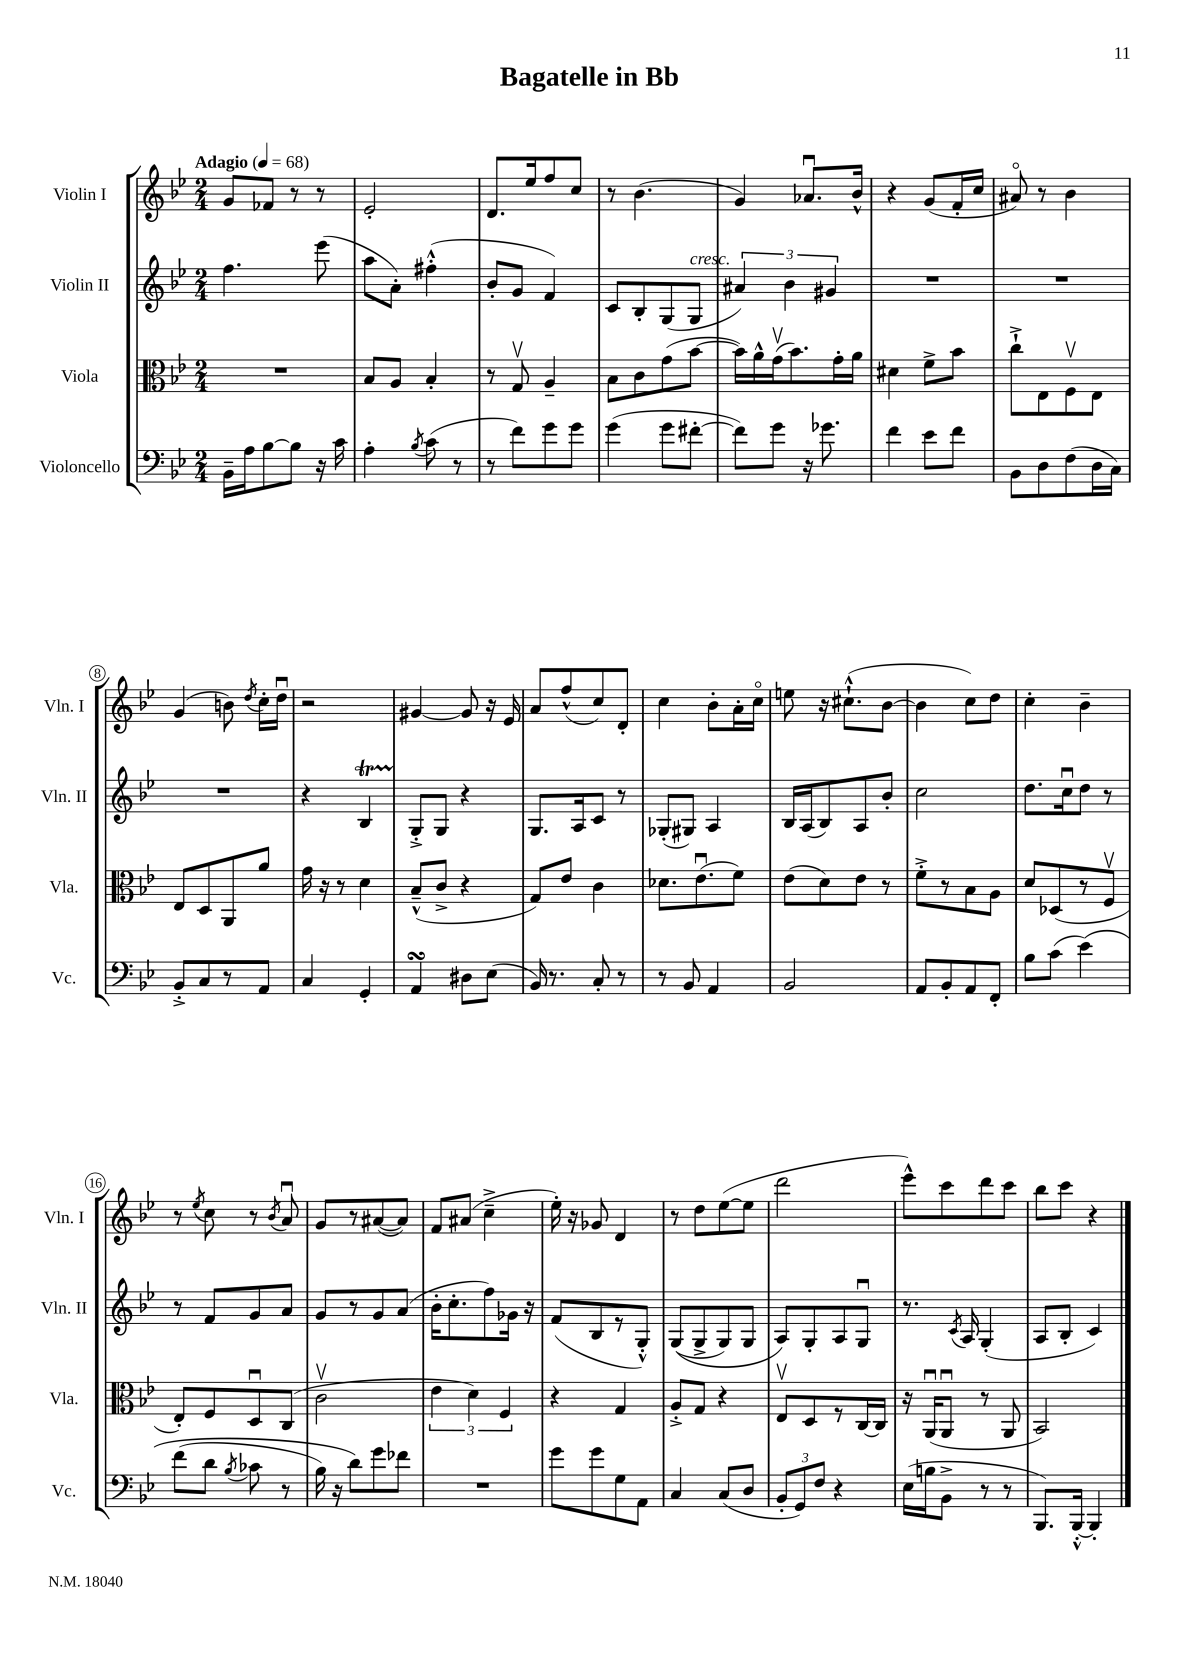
\header { title = "Bagatelle in Bb" }
<<
\new StaffGroup <<
\new Staff = "s0" \with { instrumentName = "Violin I" shortInstrumentName = "Vln. I" } {
    \clef treble \key bes \major \numericTimeSignature \time 2/4 \tempo "Adagio" 4 = 68
    \autoBeamOff g'8[ fes'8] r8 r8 |
    ees'2-. |
    d'8.[ ees''16 f''8 c''8] |
    r8 bes'4.( |
    g'4) aes'8.[\downbow bes'16]-^ |
    r4 g'8[( f'16-. c''16] |
    ais'8\flageolet) r8 bes'4 |
    g'4( b'8) \acciaccatura { d''8 } c''16[-. d''16]\downbow |
    r2 |
    gis'4~ gis'8 r16 ees'16 |
    a'8[ f''8-^( c''8) d'8]-. |
    c''4 bes'8[-. a'16-. c''16]\flageolet |
    e''8 r16 cis''8.[-!-^( bes'8]~ |
    bes'4 c''8[) d''8] |
    c''4-. bes'4-- |
    r8 \acciaccatura { ees''8 } c''8 r8 \acciaccatura { bes'8 } a'8\downbow |
    g'8[ r8 ais'8~( ais'8]) |
    f'8[ ais'8]( c''4---> |
    ees''16-.) r16 ges'8 d'4 |
    r8 d''8[ ees''8~( ees''8] |
    d'''2 |
    ees'''8[-^) c'''8 d'''8 c'''8] |
    bes''8[ c'''8] r4 \bar "|." |
}
\new Staff = "s1" \with { instrumentName = "Violin II" shortInstrumentName = "Vln. II" } {
    \clef treble \key bes \major \numericTimeSignature \time 2/4
    \autoBeamOff f''4. ees'''8( |
    a''8[ a'8]-.) fis''4-.-^( |
    bes'8[-. g'8] f'4) |
    c'8[ bes8-. g8( g8]^\markup { \italic "cresc." } |
    \tuplet 3/2 { ais'4) bes'4 gis'4 } |
    R2 |
    R2 |
    R2 |
    r4 bes4\startTrillSpan |
    g8[-.->\stopTrillSpan g8] r4 |
    g8.[ a16 c'8] r8 |
    ges8[-.( gis8]) a4 |
    bes16[ a16( bes8) a8 bes'8]-. |
    c''2 |
    d''8.[ c''16\downbow d''8] r8 |
    r8 f'8[ g'8 a'8] |
    g'8[ r8 g'8 a'8]( |
    bes'16[-. c''8.-. f''8) ges'16] r16 |
    f'8[( bes8 r8 g8]-.-^) |
    g8[(\( g8-> g8) g8] |
    a8[\) g8-. a8 g8]\downbow |
    r8. \acciaccatura { c'8 } a16 g4-.( |
    a8[ bes8]-. c'4) \bar "|." |
}
\new Staff = "s2" \with { instrumentName = "Viola" shortInstrumentName = "Vla." } {
    \clef alto \key bes \major \numericTimeSignature \time 2/4
    \autoBeamOff R2 |
    bes8[ a8] bes4-. |
    r8 g8\upbow a4-- |
    bes8[ c'8 g'8( bes'8]~ |
    bes'16[) a'16-^ g'16\upbow( bes'8.) g'16-. a'16] |
    dis'4 f'8[-> bes'8] |
    c''8[-!-> ees8 f8\upbow ees8] |
    ees8[ d8 a,8 a'8] |
    g'16 r16 r8 d'4 |
    bes8[---^( c'8]-> r4 |
    g8[) ees'8] c'4 |
    des'8.[ ees'8.\downbow( f'8]) |
    ees'8[( d'8) ees'8] r8 |
    f'8[-.-> r8 bes8 a8] |
    d'8[ des8( r8 f8]\upbow |
    ees8[-.) f8 d8\downbow c8]( |
    c'2\upbow |
    \tuplet 3/2 { ees'4 d'4) f4 } |
    r4 g4 |
    a8[-.-> g8] r4 |
    ees8[\upbow d8 r8 c16~ c16] |
    r16 a,16[\downbow( a,8]\downbow r8 a,8 |
    bes,2) \bar "|." |
}
\new Staff = "s3" \with { instrumentName = "Violoncello" shortInstrumentName = "Vc." } {
    \clef bass \key bes \major \numericTimeSignature \time 2/4
    \autoBeamOff bes,16[-- a16 bes8~ bes8] r16 c'16 |
    a4-. \acciaccatura { bes8 } c'8( r8 |
    r8 f'8[) g'8 g'8] |
    g'4( g'8[ fis'8]~-. |
    fis'8[) g'8] r16 ges'8. |
    f'4 ees'8[ f'8] |
    bes,8[ d8 f8( d16 c16]) |
    bes,8[-.-> c8 r8 a,8] |
    c4 g,4-. |
    a,4\turn dis8[ ees8]( |
    bes,16) r8. c8-. r8 |
    r8 bes,8 a,4 |
    bes,2 |
    a,8[ bes,8-. a,8 f,8]-. |
    bes8[ c'8]( ees'4)\( |
    f'8[( d'8] \acciaccatura { bes8 } ces'8 r8 |
    bes16) r16 d'8[\) g'8 fes'8] |
    R2 |
    g'8[ g'8 g8 a,8] |
    c4 c8[( d8] |
    \tuplet 3/2 { bes,8[-. g,8) f8] } r4 |
    ees16[( b16 bes,8]-> r8 r8 |
    bes,,8.[) bes,,16]~-.-^ bes,,4-. \bar "|." |
}
>>
>>
\layout { \context { \Score \override BarNumber.stencil = #(make-stencil-circler 0.1 0.3 ly:text-interface::print) } }
